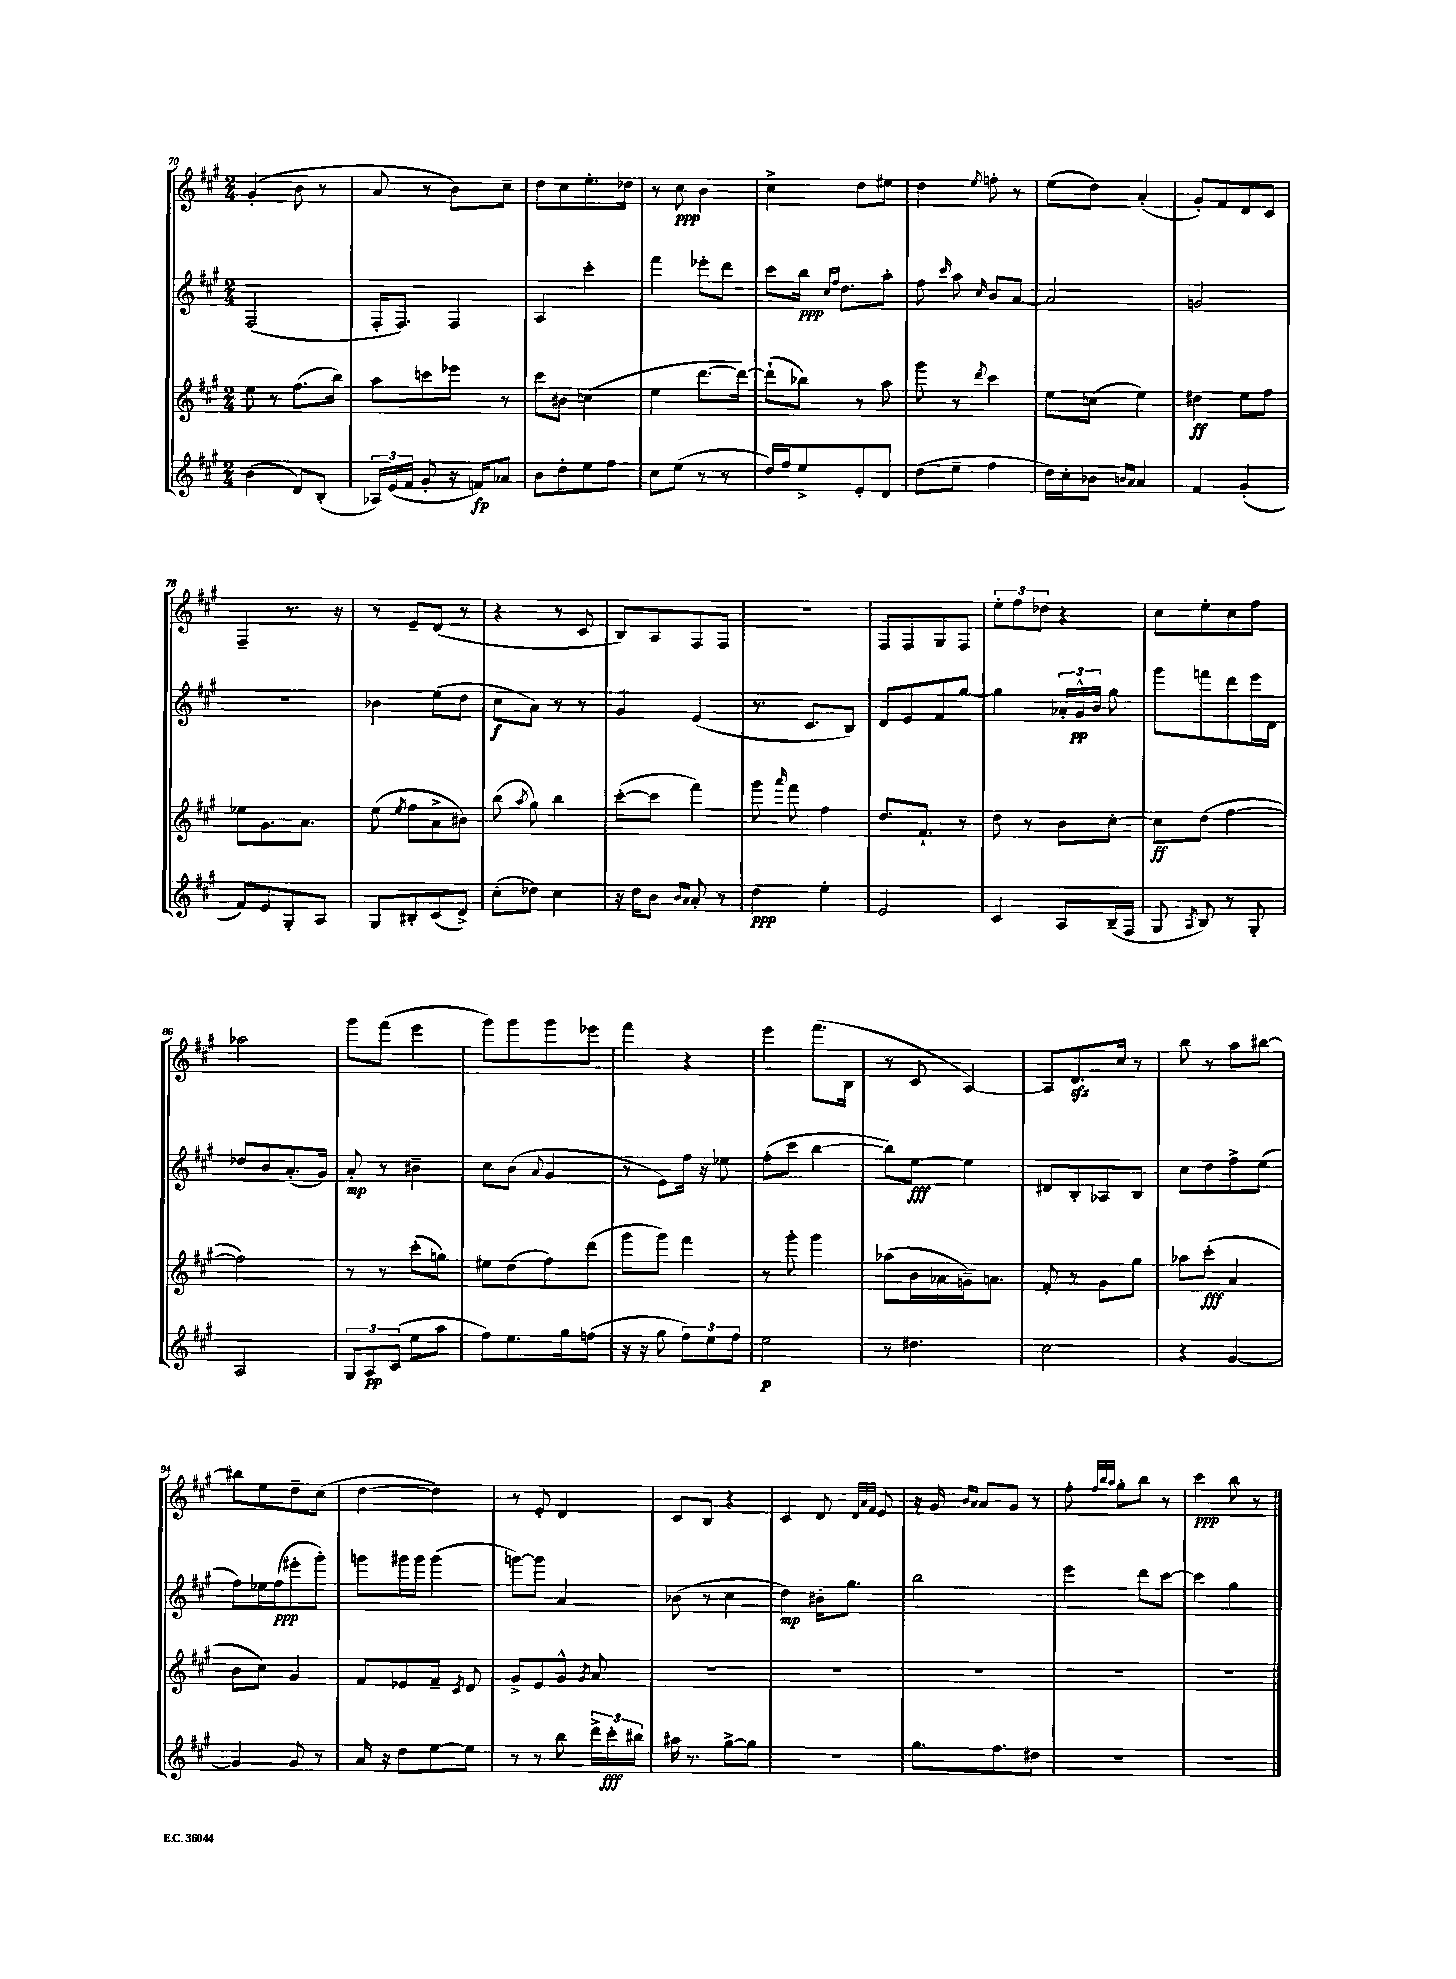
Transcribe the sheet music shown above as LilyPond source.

<<
\new StaffGroup <<
\new Staff = "s0" {
    \clef treble \key a \major \numericTimeSignature \time 2/4
    \autoBeamOff gis'4-.( b'8 r8 |
    a'8 r8 b'8[) cis''8]-- |
    d''8[ cis''8 e''8.-. des''16] |
    r8 cis''8\ppp b'4 |
    cis''4-> d''8[ eis''8] |
    d''4 \acciaccatura { e''8 } f''8-. r8 |
    e''8[( d''8]) a'4-.( |
    gis'8[-.) fis'8 d'8 cis'8] |
    fis4-- r8. r16 |
    r8 e'8[-- d'8]( r8 |
    r4 r8 cis'8 |
    b8[) a8 fis8 fis8] |
    R2 |
    fis8[ fis8 gis8 fis8] |
    \tuplet 3/2 { e''8[-. fis''8 des''8] } r4 |
    cis''8[ e''8-. cis''8 fis''8] |
    aes''2 |
    gis'''8[ fis'''8]( e'''4 |
    gis'''8[) gis'''8 gis'''8 ees'''8] |
    fis'''4 r4 |
    e'''4 fis'''8.[( b16] |
    r8 cis'8 a4~) |
    a8[ d'8.\sfz cis''16] r8 |
    b''8 r8 a''8[ bis''8]~ |
    bis''8[ e''8 d''8-- cis''8]( |
    d''4~ d''4) |
    r8 e'8-. d'4 |
    cis'8[ b8] r4 |
    cis'4 d'8 \grace { d'32[ a'32 fis'32] } e'8 |
    r16 gis'16 \grace { b'16[ a'16] } a'8[ gis'8] r8 |
    fis''8-. \grace { fis''32[ b''32 a''32] } gis''8[-. b''8] r8 |
    cis'''4\ppp b''8 r8 \bar "|." |
}
\new Staff = "s1" {
    \clef treble \key a \major \numericTimeSignature \time 2/4
    \autoBeamOff fis2( |
    fis16[-. fis8.]) fis4 |
    a4 cis'''4-. |
    fis'''4 ees'''8[-. d'''8] |
    cis'''8[ b''16]\ppp \grace { cis''16[ fis''16] } d''8.[ a''8]-. |
    fis''8 \grace { cis'''16 } a''8 \grace { cis''16 } b'8[ a'8]~ |
    a'2 |
    g'2 |
    R2 |
    bes'4 e''8[( d''8] |
    cis''8[\f a'8]) r8 r8 |
    gis'4 e'4( |
    r8. cis'8.[ b8]) |
    d'8[ e'8 fis'8 gis''8]~ |
    gis''4 \tuplet 3/2 { aes'16[-. gis'16-^\pp b'16] } gis''8 |
    gis'''8[ f'''8 d'''8 e'''16 d'16] |
    des''8[ b'8 a'8.-.( gis'16]) |
    a'8-.\mp r8 bis'4-- |
    cis''8[ b'8]( \appoggiatura { a'8 } gis'4 |
    r8 e'8[) fis''16] r16 ees''8 |
    fis''8[-.( cis'''8] b''4~ |
    b''8[) e''8]~\fff e''4 |
    dis'8[ b8-. aes8 b8] |
    cis''8[ d''8 fis''8-> e''8]( |
    fis''8[) ees''16 fis''16\ppp( eis'''8-. gis'''8]-.) |
    g'''8[ gis'''16 gis'''16] gis'''4( |
    g'''8[~) g'''8] a'4 |
    bes'8( r8 cis''4 |
    d''4\mp) bis'16[-. gis''8.] |
    b''2 |
    e'''4 d'''8[ cis'''8]~ |
    cis'''4 gis''4 \bar "|." |
}
\new Staff = "s2" {
    \clef treble \key a \major \numericTimeSignature \time 2/4
    \autoBeamOff e''8 r8 fis''8.[( b''16]) |
    a''8[ c'''8 ees'''8] r8 |
    cis'''8[ bis'8] c''4( |
    e''4 d'''8.[~ d'''16]~) |
    d'''8[-!( bes''8]) r8 a''8 |
    gis'''8 r8 \acciaccatura { d'''8 } cis'''4 |
    e''8[ c''8]( e''4) |
    dis''4\ff e''8[ fis''8] |
    ees''8[ gis'8. a'8.] |
    e''8( \acciaccatura { e''8 } fis''8[ a'8-> bis'8]) |
    b''8( \acciaccatura { a''8 } gis''8) b''4 |
    cis'''8[~-.( cis'''8] fis'''4) |
    gis'''8 \grace { a'''16 } fis'''8 fis''4 |
    d''8.[ fis'8.]-! r8 |
    d''8 r8 b'8[ cis''8]~-. |
    cis''8[\ff d''8]( fis''4~ |
    fis''2) |
    r8 r8 cis'''8[-.( g''8]) |
    eis''8[ d''8( fis''8) d'''8]( |
    gis'''8[ gis'''8]) fis'''4 |
    r8 gis'''8-. gis'''4 |
    aes''8[( b'16 aes'16 g'16--) a'8.] |
    fis'8-. r8 gis'8[ gis''8] |
    aes''8[ cis'''8]-.\fff( a'4 |
    b'8[ cis''8]) gis'4 |
    fis'8[ ees'8 fis'8]-- \acciaccatura { cis'8 } d'8 |
    gis'8[-> e'8 gis'8]-^ \acciaccatura { gis'8 } a'8 |
    R2 |
    R2 |
    R2 |
    R2 |
    R2 \bar "|." |
}
\new Staff = "s3" {
    \clef treble \key a \major \numericTimeSignature \time 2/4
    \autoBeamOff b'4( d'8[) b8]-.( |
    \tuplet 3/2 { aes16[) e'16( fis'16] } gis'8-. r16 f'16[\fp) aes'8] |
    b'8[ d''8-. e''8 fis''8] |
    cis''8[ e''8]( r8 r8 |
    d''16[) fis''16 e''8-> e'8-. d'8] |
    d''8[( e''8]-- fis''4 |
    d''16[) cis''16-. bes'8] \grace { b'16[ a'16] } a'4 |
    fis'4 gis'4-.( |
    fis'8[) e'8 gis8-. a8] |
    gis8[ bis8-. cis'8( d'8]->) |
    cis''8[-.( des''8]) cis''4 |
    r16 d''16[ b'8] \grace { b'16[ a'16] } a'8-. r8 |
    d''4\ppp e''4-. |
    e'2 |
    cis'4 a8[ b16--( fis16] |
    gis8 \acciaccatura { a8 } b8) r8 gis8-. |
    a2 |
    \tuplet 3/2 { gis8[ a8\pp cis'8]( } e''8[ a''8] |
    fis''8[) e''8. gis''16 f''8]( |
    r16 r16 gis''8 \tuplet 3/2 { fis''8[) e''8 fis''8] } |
    e''2\p |
    r8 dis''4. |
    cis''2 |
    r4 gis'4~ |
    gis'4 gis'8 r8 |
    a'16 r16 d''8[ e''8~ e''8] |
    r8 r8 b''8 \tuplet 3/2 { d'''16[-> cis'''16-.\fff bis''16] } |
    ais''16 r8. gis''8[~-> gis''8] |
    r2 |
    gis''8.[ fis''8. dis''8] |
    R2 |
    R2 \bar "|." |
}
>>
>>
\layout { \context { \Score currentBarNumber = #70 } }
